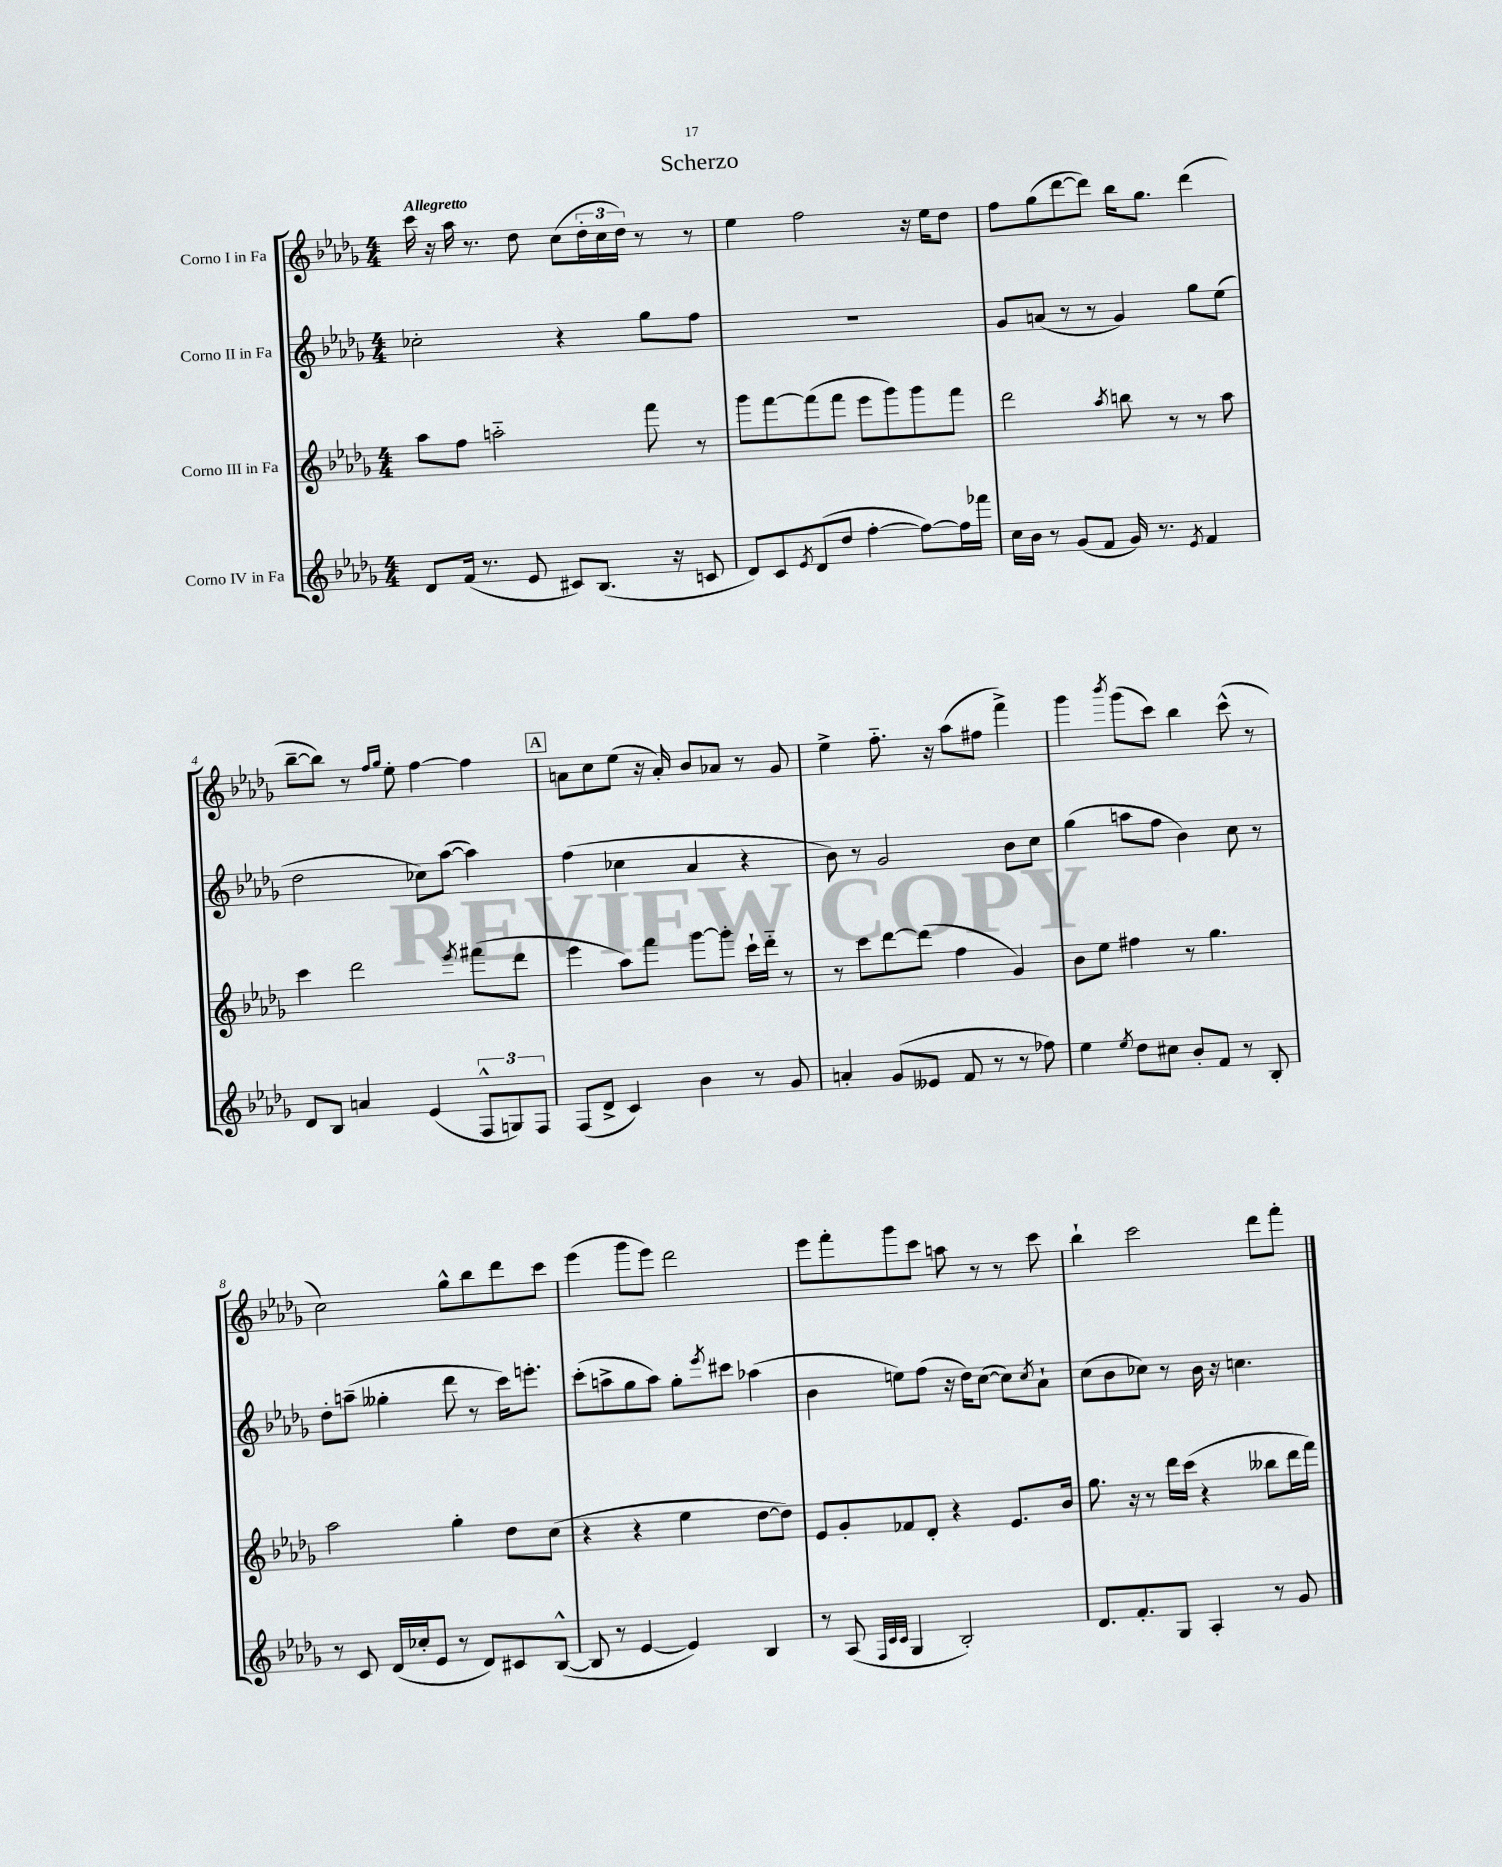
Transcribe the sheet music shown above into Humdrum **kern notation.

**kern	**kern	**kern	**kern
*staff4	*staff3	*staff2	*staff1
*clefG2	*clefG2	*clefG2	*clefG2
*k[b-e-a-d-g-]	*k[b-e-a-d-g-]	*k[b-e-a-d-g-]	*k[b-e-a-d-g-]
*M4/4	*M4/4	*M4/4	*M4/4
8d-	8aa-	2cc-'	16ccc
.	.	.	16r
(16f	8ff	.	16aa-
8.r	.	.	8.r
.	2aa'~	.	.
8e-	.	.	8dd-
8c#)	.	4r	(8cc
(8.B-	.	.	24dd-'
.	.	.	24cc
.	.	.	24dd-)
.	8fff	8gg-	8r
16r	.	.	.
8c	8r	8ff	8r
=	=	=	=
8d-)	8ggg-	1r	4ee-
8c	[8fff	.	.
8qe-	.	.	.
(8d-	(8fff]	.	2ff
8dd-	8fff	.	.
[4ff'	8eee-	.	.
.	8ggg-)	.	.
8ff_)	8ggg-	.	16r
.	.	.	16ee-
16ff]	8fff	.	8dd-
16fff-	.	.	.
=	=	=	=
16cc	2ddd-	8g-	8ff
16b-	.	.	.
8r	.	(8a	(8gg-
(8g-	.	8r	[8ddd-
8f	.	8r	8ddd-])
.	8qaa-	.	.
16g-)	8bb	4g-)	16bb-
8.r	.	.	8.gg-
.	8r	.	.
8qe-	.	.	.
4f	8r	8gg-	(4ddd-
.	8aa-	(8ee-	.
=	=	=	=
8d-	4ccc	2dd-	[8bb-~
8B-	.	.	8bb-])
4a	2ddd-	.	8r
.	.	.	16qqff
.	.	.	16qqgg-
.	.	.	8ee-'
(4e-	.	8cc-)	[4ff
.	.	([8aa-	.
.	8qeee-	.	.
12F^^	(8fff#	4aa-])	4ff]
12G)	.	.	.
.	8ddd-	.	.
12F	.	.	.
=	=	=	=
(8F	4eee-	(4ff	8a
8d-^	.	.	8cc
4c)	8aa-)	4cc-	(8ee-
.	8fff	.	16r
.	.	.	16a')
4b-	[8ggg-	4a-	8b-
.	8ggg-']	.	8a-
8r	16ccc`	4r	8r
.	16ddd-'~	.	.
8g-	8r	.	8g-
=	=	=	=
4a'	8r	8b-)	4ee-^
.	8ccc	8r	.
(8g-	[8ddd-	2g-	8.ff'~
8e--	(8ddd-]	.	.
.	.	.	16r
8f	4ff	.	(8aa-
8r	.	.	8ff#
8r	4g-)	8b-	4fff^)
8ff-)	.	8cc	.
=	=	=	=
4ee-	8b-	(4gg-	4ggg-
.	8ee-	.	.
8qee-	.	.	8qbbb-
8dd-	4ff#	8aa	(8ggg-
8cc#	.	8ff	8ccc)
8b-'	8r	4b-)	4bb-
8f	4.gg-	.	.
8r	.	8cc	(8ccc^^
8B-'	.	8r	8r
=	=	=	=
8r	2aa-	8dd-'	2cc)
8c	.	(8aa~	.
(16d-	.	4gg--'	.
16cc-'	.	.	.
8e-	.	.	.
8r	4gg-'	8ddd-	8gg-^^
8d-)	.	8r	8bb-
8c#	8dd-	16ccc)	8ddd-
.	.	8.eee'	.
([8B-^^	(8cc	.	8ccc
=	=	=	=
8B-]	4r	(8ccc'	(4eee-
8r	.	8aa^	.
[4e-	4r	8gg-	8ggg-
.	.	8aa)	8eee-)
4e-])	4ee-	8gg-'	2ddd-
.	.	8qeee-	.
.	.	8ccc#	.
4B-	[8dd-	(4aa-	.
.	8dd-])	.	.
=	=	=	=
8r	8e-	4b-	8eee-
(8A-	8g-'	.	8fff'
32qqF	.	.	.
32qqc	.	.	.
32qqc	.	.	.
4G-	8f-	8ee)	8ggg-
.	8d-'	(8ff	8ccc
2B-')	4r	16r	8aa
.	.	16dd-)	.
.	.	([8cc	8r
.	8.e-	8cc])	8r
.	.	8qcc	.
.	.	8a-`	8ccc
.	16b-	.	.
=	=	=	=
8.d-	8.gg-	(8cc	4bb-`
.	.	8b-	.
8.f'	16r	.	.
.	8r	8cc-)	2ccc
8G-	16ddd-	8r	.
.	(16ccc	.	.
4A-'	4r	16b-	.
.	.	16r	.
.	.	4.cc	.
8r	8bb--	.	8ddd-
8g-	16ddd-	.	8fff'
.	16fff)	.	.
==	==	==	==
*-	*-	*-	*-
